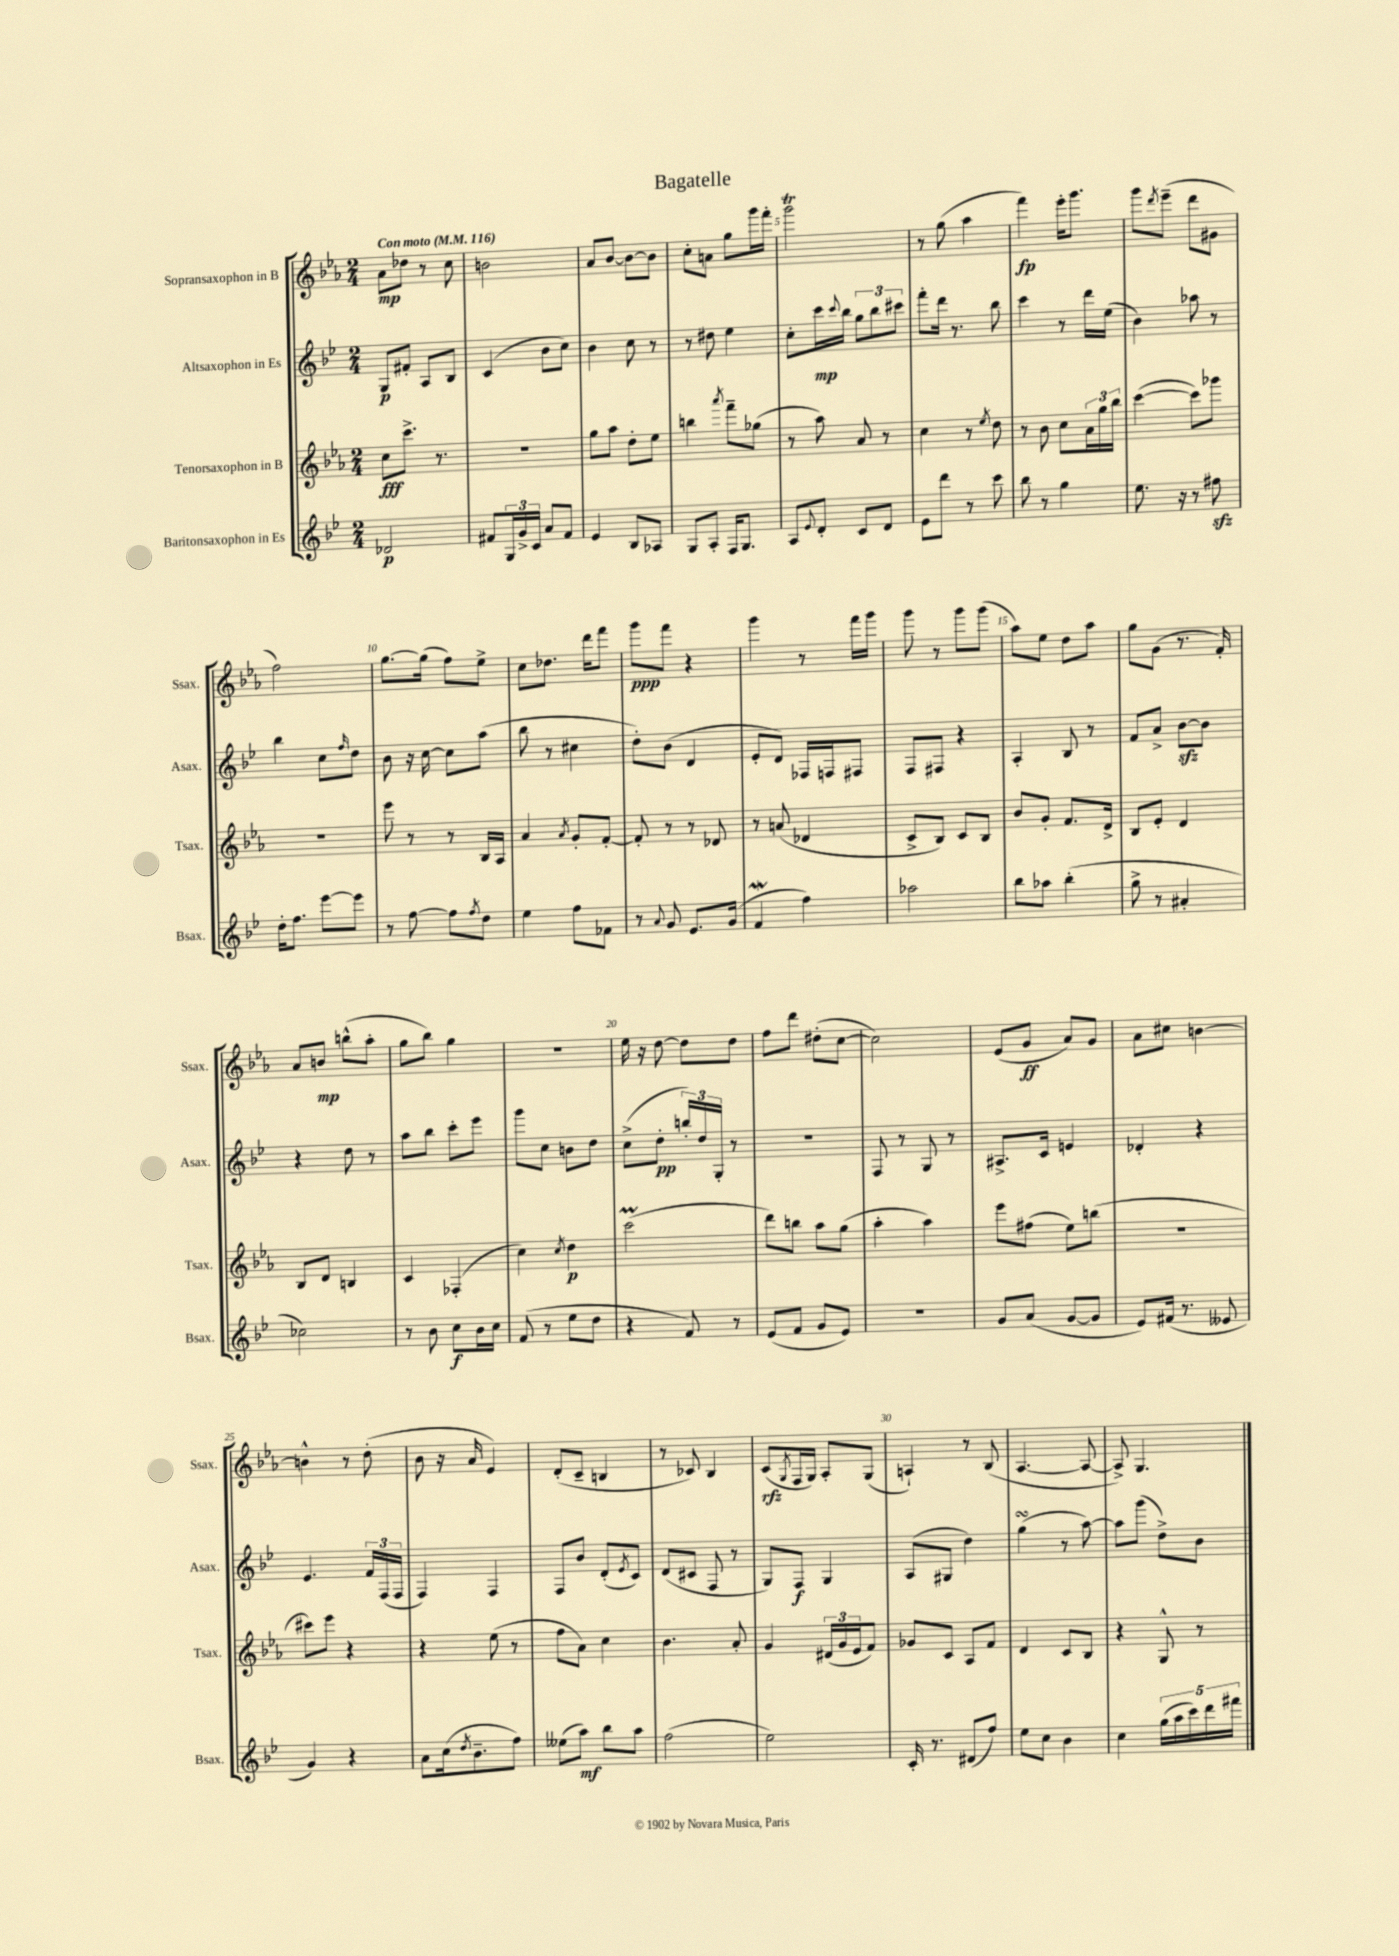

**kern	**kern	**kern	**kern
*staff4	*staff3	*staff2	*staff1
*clefG2	*clefG2	*clefG2	*clefG2
*k[b-e-]	*k[b-e-a-]	*k[b-e-]	*k[b-e-a-]
*M2/4	*M2/4	*M2/4	*M2/4
*MM116	*MM116	*MM116	*MM116
2d-	8cc	8G	8a-
.	8.ccc^	8f#'	8dd-
.	.	8A	8r
.	8.r	.	.
.	.	8B-	8cc
=	=	=	=
8f#	2r	(4c	2b
24G	.	.	.
24g^	.	.	.
24c	.	.	.
8a	.	8b-	.
8f#	.	8cc)	.
=	=	=	=
4e-	8gg	4b-	8a-
.	8aa-	.	[8b-
8B-	8dd'	8cc	8b-_
8A-	8ee-	8r	8b-]
=	=	=	=
8G	4bb	8r	8cc'
8A'	.	8dd#	8a
.	8qaaa-	.	.
16F	8fff~	4ee-	8gg
8.G	.	.	.
.	(8gg-	.	16ggg
.	.	.	16fff'
=	=	=	=
8A	8r	8cc'	2ggg
8qqe-	.	.	.
8d'	8aa-)	16ccc	.
.	.	8qqccc	.
.	.	16bb-	.
8c	8a-	12gg	.
.	.	12bb-	.
8d	8r	.	.
.	.	12ccc#	.
=	=	=	=
8e-	4cc	8fff'	8r
8ddd	.	16ddd	(8gg
.	.	8.r	.
8r	8r	.	4aa-
.	8qee-	.	.
8ccc	8dd	8bb-	.
=	=	=	=
8bb-	8r	4ccc	4fff)
8r	8b-	.	.
4gg	8cc	8r	16eee-'
.	.	.	8.ggg
.	24a-	16ddd	.
.	24gg	.	.
.	.	(16ee-	.
.	24bb-	.	.
=	=	=	=
8.ee-	([4ccc	4b-)	8ggg
.	.	.	8qddd
.	.	.	(8eee-~
16r	.	.	.
8r	8ccc])	8aa-	8ddd
8ff#	8ggg-	8r	8g#
=	=	=	=
16dd'	2r	4bb-	2ff)
8.ff	.	.	.
[8eee-	.	8cc	.
.	.	16qqff	.
8eee-]	.	8dd	.
=	=	=	=
8r	8eee-	8b-	[8.gg
[8ff	8r	16r	.
.	.	[16cc	(16gg]
8ff]	8r	8cc]	8ff)
8qff	.	.	.
8dd	16B-	(8aa	8ee-^
.	16A-	.	.
=	=	=	=
4ee-	4a-	8bb-	8cc
.	.	8r	8.dd-
.	8qa-	.	.
8ff	8g'	4cc#	.
.	.	.	16ddd
8f-	[8f'	.	8fff
=	=	=	=
8r	8f']	8dd')	8ggg
8qqa	.	.	.
8g	8r	(8b-	8fff
8.e-	8r	4d	4r
.	8d-	.	.
(16g	.	.	.
=	=	=	=
4f	8r	8e-'	4ggg
.	(8a	8d)	.
4ff)	4d-	16F-	8r
.	.	16F	.
.	.	8F#	16fff
.	.	.	16ggg
=	=	=	=
2aa-	8c^	8F	8ggg
.	8B-)	8F#	8r
.	8c	4r	8ggg
.	8B-	.	(8ggg
=	=	=	=
8bb-	8b-	4A'	8aa-)
8aa-	8g'	.	8ee-
(4bb-'	8.f	8B-	8dd
.	.	8r	8aa-
.	16d^	.	.
=	=	=	=
8gg^	8B-	8f	8gg
8r	8e-'	8a^	(8g
4a#'	4d	[8b-	8.r
.	.	8b-]	.
.	.	.	16f')
=	=	=	=
2cc-)	8B-	4r	8a-
.	8d	.	8b
.	4B	8dd	(8bb^^
.	.	8r	8aa-'
=	=	=	=
8r	4c	8aa	8gg
8b-	.	8bb-	8bb-)
8cc	(4F-'	8ccc'	4gg
16b-	.	8eee-	.
16cc	.	.	.
=	=	=	=
(8f	4cc)	8ggg	2r
8r	.	8cc	.
.	8qcc	.	.
8ee-	4dd	8b	.
8dd	.	8dd	.
=	=	=	=
4r	(2ccc	(8cc^	16ee-
.	.	.	16r
.	.	8dd'	[8dd
8f)	.	24bb')	8dd]
.	.	24dd	.
.	.	24G'	.
8r	.	8r	8dd
=	=	=	=
(8e-	8ddd)	2r	8ff
8f	8bb	.	8ddd
8g	8aa-	.	(8dd#'
8e-)	(8gg	.	[8cc
=	=	=	=
2r	4aa-'	8F	2cc])
.	.	8r	.
.	4aa-)	8G	.
.	.	8r	.
=	=	=	=
8g	8eee-	8.A#^	(8e-
(8a	(8ff#	.	8g
.	.	16c	.
[8g	8ee-)	4e	8a-)
8g]	(8bb	.	8g
=	=	=	=
8e-)	2r	4d-'	8a-
(16f#	.	.	8cc#
8.r	.	.	.
.	.	4r	[4b
8e--	.	.	.
=	=	=	=
4g)	8ccc#)	4.e-	4b^^]
.	8eee-	.	.
4r	4r	.	8r
.	.	24f	(8dd'
.	.	(24F	.
.	.	24F	.
=	=	=	=
8a	4r	4F)	8b-
(16cc	.	.	16r
8qdd	.	.	.
8.b-~	.	.	16a-
.	(8ee-	4F	4e-)
8ff)	8r	.	.
=	=	=	=
(8ee--	8ff	8F	(8d'
8aa)	8a-)	8b-	8c~
8bb-	4cc	(8d'	4B
.	.	8qe-	.
8aa	.	8c)	.
=	=	=	=
(2ff	4.b-	(8d	8r
.	.	8c#	8c-)
.	.	8F	4B-
.	8a-'	8r	.
=	=	=	=
2ee-)	4g	8G)	(8c
.	.	.	8qG
.	.	8F	16F
.	.	.	16G)
.	(24d#	4G	8A-'
.	24g	.	.
.	24e-	.	.
.	8f)	.	(8G
=	=	=	=
16c'	8g-	(8A	4A`)
8.r	.	.	.
.	8c	8G#	.
(8d#	8A-	4dd)	8r
8ff)	8f	.	(8B-
=	=	=	=
8ee-	4d	(4gg	[4.A-
8cc	.	.	.
4b-	8c	8r	.
.	8B-	[8aa)	8A-_
=	=	=	=
4cc	4r	8aa]	8A-^])
.	.	(8ggg	4.G
(20gg	8G^^	8dd^)	.
20aa	.	.	.
20ccc)	.	.	.
.	8r	8b-	.
20ddd	.	.	.
20fff#	.	.	.
==	==	==	==
*-	*-	*-	*-
